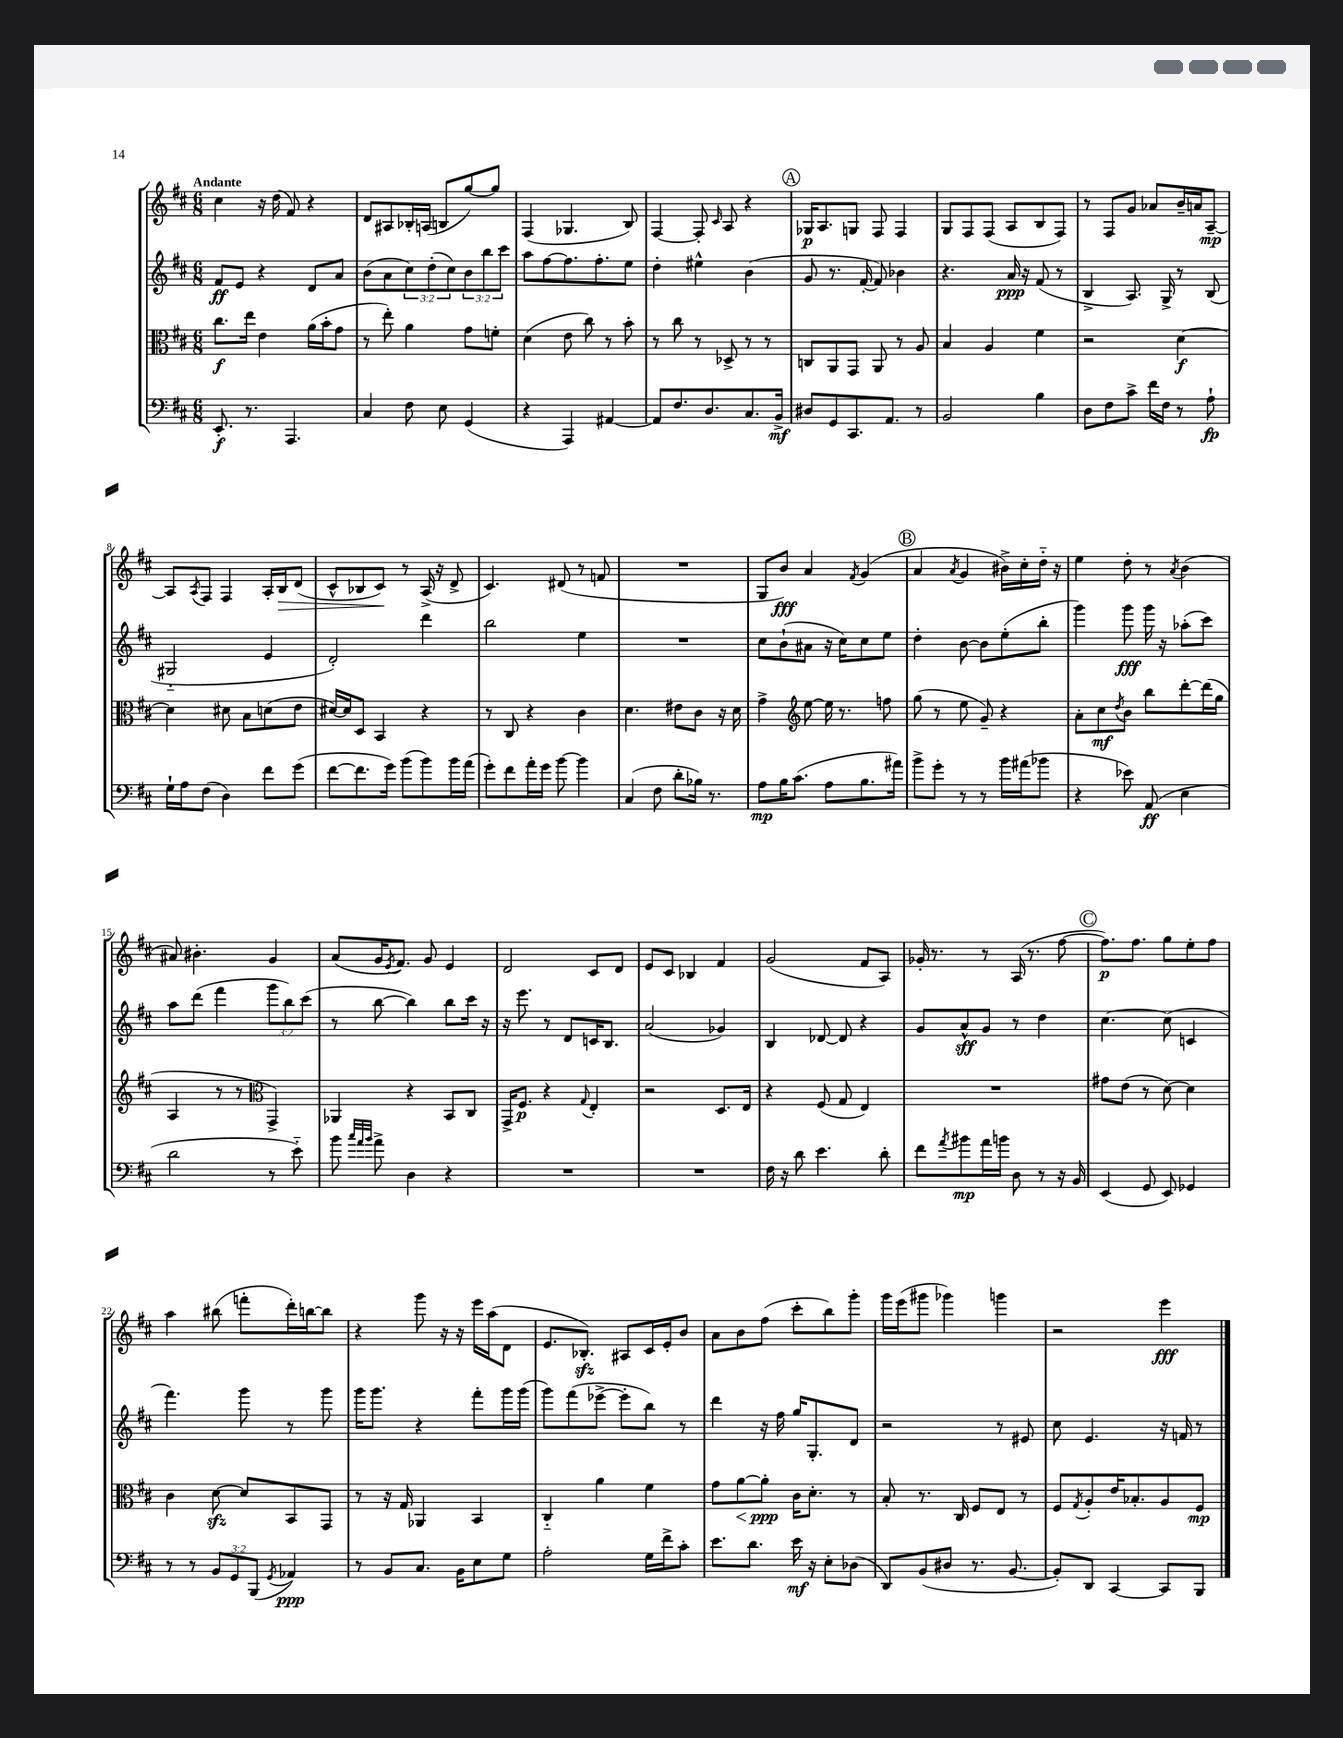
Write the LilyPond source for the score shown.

<<
\new StaffGroup <<
\new Staff = "s0" {
    \clef treble \key d \major \numericTimeSignature \time 6/8 \tempo "Andante"
    cis''4 r16 d''16( fis'8) r4 |
    d'8 ais8 bes16-. a16( b8 g''8~) g''8 |
    fis4( ges4. b8) |
    fis4~ fis8-. \grace { cis'16 } a8 r4 |
    \mark \markup { \circle "A" } ges16\p a8. g8 fis8 fis4 |
    g8 fis8 fis8( a8 b8 fis8) |
    r8 fis8 g'8 aes'8 b'16-- a'16 a8~--\mp |
    a8 \acciaccatura { a8 } fis8 fis4 a16-. b16\> d'8( |
    cis'8-^ bes8 cis'8\!) r8 a16->( r16 d'8-> |
    cis'4.) dis'8( r8 f'8 |
    R2. |
    g8 b'8\fff) a'4 \acciaccatura { fis'8 } g'4( |
    \mark \markup { \circle "B" } a'4 \acciaccatura { a'8 } g'4 bis'16->) cis''16-. d''16-_ r16 |
    e''4 d''8-. r8 \acciaccatura { a'8 } b'4( |
    ais'8) bis'4.-. g'4 |
    a'8( g'16 \acciaccatura { e'8 } fis'8.) g'8 e'4 |
    d'2 cis'8 d'8 |
    e'8 cis'8 bes4 fis'4 |
    g'2( fis'8 a8) |
    ges'16-. r8. r8 a16( r8. fis''8~ |
    \mark \markup { \circle "C" } fis''8.\p) fis''8. g''8 e''8-. fis''8 |
    a''4 bis''8( f'''8-. d'''16-.) b''16~ b''8 |
    r4 g'''8 r16 r16 e'''16 a''16( d'8 |
    e'8. bes8.-.\sfz) ais8 cis'16 e'16-. b'8 |
    a'8 b'8 fis''8( cis'''8-. b''8) g'''8-. |
    g'''16 e'''16( gis'''8 ges'''4) g'''4 |
    r2 e'''4\fff \bar "|." |
}
\new Staff = "s1" {
    \clef treble \key d \major \numericTimeSignature \time 6/8 \override Staff.TupletNumber.text = #tuplet-number::calc-fraction-text
    fis'8\ff e'8 r4 d'8 a'8 |
    b'8( a'8 \tuplet 3/2 { cis''8) d''8-.( cis''8) } \tuplet 3/2 { b'8 b''8 cis'''8 } |
    a''8 fis''8~ fis''8. fis''8.-. e''8 |
    d''4-. eis''4-^ b'4( |
    \mark \markup { \circle "A" } g'8 r8. fis'16~-. fis'8) bes'4 |
    r4. a'16\ppp r16 fis'8( r8 |
    b4-> a8.) g16-> r8 b8( |
    gis2-_ e'4 |
    d'2-.) d'''4 |
    b''2 e''4 |
    R2. |
    cis''8 b'8-!( ais'8 r16 cis''16) cis''8 e''8 |
    \mark \markup { \circle "B" } d''4-. b'8~ b'8 e''8-.( b''8-. |
    g'''4) g'''8\fff g'''16 r16 aes''8-.( cis'''8) |
    a''8 d'''8( fis'''4 \tuplet 3/2 { g'''8 b''8) cis'''8( } |
    r8 b''8~ b''4) b''8 cis'''16 r16 |
    r16 e'''8. r8 d'8 c'16 b8. |
    a'2( ges'4) |
    b4 des'8~ des'8 r4 |
    g'8 a'8-^\sff g'8 r8 d''4 |
    \mark \markup { \circle "C" } cis''4.~ cis''8( c'4 |
    fis'''4.) g'''8 r8 g'''8 |
    g'''16 g'''8. r4 fis'''8-. g'''16 g'''16( |
    g'''8) fis'''8( ees'''8~-> ees'''8-. b''8) r8 |
    d'''4 r16 fis''16 g''16 g8.-. d'8 |
    r2 r8 eis'8 |
    cis''8 e'4. r16 f'16 r8 \bar "|." |
}
\new Staff = "s2" {
    \clef alto \key d \major \numericTimeSignature \time 6/8
    cis''8.\f e''16 e'4 a'16( b'16-. g'8 |
    r8 e''8-.) a'4 g'8 f'8-. |
    d'4( e'8 cis''8) r8 b'8-. |
    r8 cis''8 r8 des8-> r8 r8 |
    \mark \markup { \circle "A" } c8 a,8 g,8 a,8 r8 a8 |
    b4 a4 fis'4 |
    r2 d'4~\f |
    d'4 dis'8 b8 d'8( e'8 |
    dis'16~) dis'16 d8 b,4 r4 |
    r8 cis8 r4 cis'4 |
    d'4. eis'8 cis'8 r16 d'16 |
    g'4-> \clef treble e''8~ e''16 r8. f''8 |
    \mark \markup { \circle "B" } g''8( r8 e''8 g'8--) r4 |
    a'8-. cis''8\mf \acciaccatura { d''8 } b'8 b''8 d'''8~-. d'''16( g''16 |
    a4 r8 r8 \clef alto g,4->) |
    aes,4 r4 b,8 cis8 |
    g,16-> fis8.\p r4 \appoggiatura { g8 } e4-. |
    r2 d8. e16 |
    r4 fis8( g8 e4) |
    R2. |
    \mark \markup { \circle "C" } gis'8 e'8( r8 d'8~) d'4 |
    cis'4 d'8~\sfz d'8 b,8 g,8 |
    r8 r16 g16 aes,4 b,4 |
    cis4-_ a'4 fis'4 |
    g'8 a'8~\< a'8-.\ppp\! cis'16 d'8.-. r8 |
    b8-. r8. cis16 fis8 e8 r8 |
    fis8 \acciaccatura { g8 } a8-. e'16 bes8.-. a8 fis8\mp \bar "|." |
}
\new Staff = "s3" {
    \clef bass \key d \major \numericTimeSignature \time 6/8 \override Staff.TupletNumber.text = #tuplet-number::calc-fraction-text
    e,8.-.\f r8. a,,4. |
    cis4 fis8 e8 g,4( |
    r4 a,,4) ais,4~ |
    ais,8 fis8. d8. cis8. b,16->\mf |
    \mark \markup { \circle "A" } dis8 g,8 cis,8. a,8. r8 |
    b,2 b4 |
    d8 fis8 cis'8-> fis'16 fis16 r8 a8-!\fp |
    g16-! a16 fis8( d4) fis'8 g'8( |
    fis'8~ fis'8. g'16) b'8( b'8) b'16 a'16( |
    g'8-.) fis'8 a'16-. g'16 b'8~ b'4 |
    cis4( fis8 d'8-. bes16) r8. |
    a8\mp b16 cis'8.( a8 b8. ais'16) |
    \mark \markup { \circle "B" } b'8-> g'8-. r8 r8 b'16 ais'16( bes'8 |
    r4 ees'8) a,8\ff( e4 |
    d'2 r8 e'8-_) |
    b'8 \grace { cis''32 a'32 b'32 } a'8-> d4 r4 |
    R2. |
    R2. |
    fis16 r16 d'8 e'4. d'8-. |
    fis'8 \acciaccatura { a'8 } bis'8\mp a'16 b'16 d8 r8 r16 b,16 |
    \mark \markup { \circle "C" } e,4( g,8 e,8) ges,4 |
    r8 r8 \tuplet 3/2 { b,8 g,8 b,,8( } \acciaccatura { g,8 } aes,4\ppp) |
    r8 b,8 cis8. b,16 e8 g8 |
    a2-. g16 fis'16-> cis'8-. |
    e'8. d'8. e'16\mf r16 e8-. des8( |
    d,8) b,8( dis8 r8. b,8.~ |
    b,8-.) d,8 cis,4~ cis,8 b,,8 \bar "|." |
}
>>
>>
